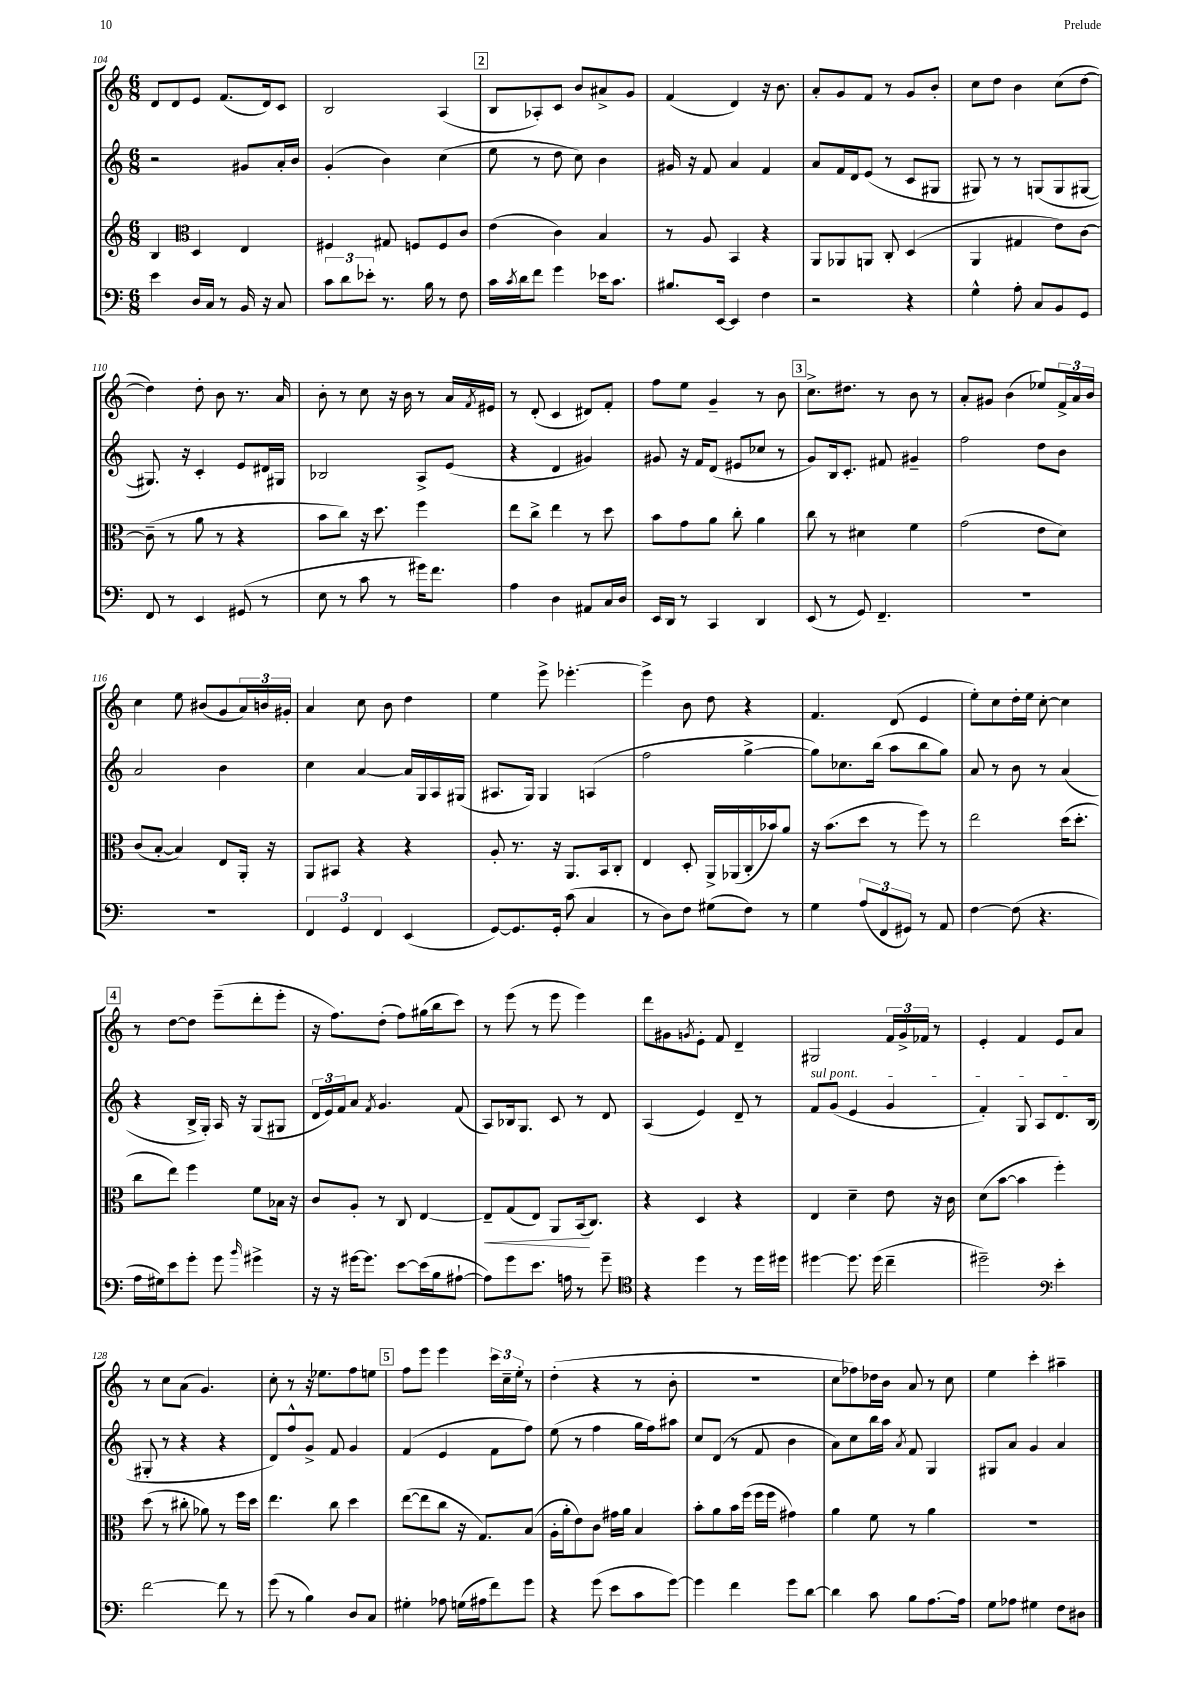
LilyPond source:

<<
\new StaffGroup <<
\new Staff = "s0" {
    \clef treble \key c \major \numericTimeSignature \time 6/8
    d'8 d'8 e'8 f'8.( d'16) c'8 |
    b2 a4( |
    \mark \markup { \box "2" } b8 aes8-.) c'8 b'8 ais'8-> g'8 |
    f'4( d'4) r16 b'8. |
    a'8-. g'8 f'8 r8 g'8 b'8-. |
    c''8 d''8 b'4 c''8( d''8~ |
    d''4) d''8-. b'8 r8. a'16 |
    b'8-. r8 c''8 r16 b'16 r8 a'16 \acciaccatura { f'8 } eis'16 |
    r8 d'8-.( c'4 dis'8) f'8-. |
    f''8 e''8 g'4-- r8 b'8 |
    \mark \markup { \box "3" } c''8.-> dis''8. r8 b'8 r8 |
    a'8-. gis'8 b'4( ees''8) \tuplet 3/2 { f'16-> a'16 b'16 } |
    c''4 e''8 bis'8( g'8 \tuplet 3/2 { a'16) b'16 gis'16-. } |
    a'4 c''8 b'8 d''4 |
    e''4 e'''8-> ees'''4.~-. |
    ees'''4-> b'8 d''8 r4 |
    f'4. d'8( e'4 |
    e''8-.) c''8 d''16-. e''16 c''8~-. c''4 |
    \mark \markup { \box "4" } r8 d''8~ d''8 e'''8--( d'''8-. e'''8-. |
    r16 f''8.) d''8-.( f''8) gis''16( b''16 c'''8) |
    r8 e'''8( r8 e'''8 e'''4) |
    d'''8 gis'8 \acciaccatura { g'8 } e'8-. f'8 d'4-- |
    gis2 \tuplet 3/2 { f'16 g'16-> fes'16 } r8 |
    e'4-. f'4 e'8 a'8 |
    r8 c''8 a'8( g'4.) |
    c''8-. r8 r16 ees''8. f''8 e''8 |
    \mark \markup { \box "5" } f''8 e'''8 e'''4 \tuplet 3/2 { c'''16 c''16-- e''16-. } r8 |
    d''4-.( r4 r8 b'8-. |
    R2. |
    c''8 fes''8) des''16 b'16 a'8 r8 c''8 |
    e''4 c'''4-. ais''4-- \bar "|." |
}
\new Staff = "s1" {
    \clef treble \key c \major \numericTimeSignature \time 6/8
    r2 gis'8 a'16-. b'16 |
    g'4-.( b'4) c''4( |
    \mark \markup { \box "2" } e''8 r8 d''8 c''8) b'4 |
    gis'16 r16 f'8 a'4 f'4 |
    a'8 f'16 d'16 e'8( r8 c'8 gis8 |
    gis8) r8 r8 g8( g8 gis8~ |
    gis8.) r16 c'4-. e'8 dis'16 gis16 |
    bes2 a8-> e'8( |
    r4 d'4 gis'4) |
    gis'8 r16 f'16 d'8( eis'8 ces''8 r8 |
    \mark \markup { \box "3" } g'8) b16 c'8.-. fis'8 gis'4-- |
    f''2 d''8 b'8 |
    a'2 b'4 |
    c''4 a'4~ a'16 g16 a16 gis16( |
    ais8. g16) g4 a4( |
    f''2 g''4~-> |
    g''8) ces''8. b''16( a''8 b''8 g''8) |
    a'8 r8 b'8 r8 a'4( |
    \mark \markup { \box "4" } r4 b16-> g16-.) a16 r16 g8( gis8 |
    \tuplet 3/2 { d'16 e'16) f'16 } a'8 \acciaccatura { f'8 } g'4. f'8( |
    a8) bes16 g8. c'8 r8 d'8 |
    a4( e'4) d'8-- r8 |
    \once \override TextSpanner.bound-details.left.text = \markup { \italic "sul pont." } f'8\startTextSpan g'8( e'4 g'4 |
    f'4-.) g8 a8 d'8. b16\stopTextSpan( |
    gis8-. r8 r4 r4 |
    d'8) f''8-^ g'8-> f'8 g'4 |
    \mark \markup { \box "5" } f'4( e'4 f'8 f''8) |
    e''8( r8 f''4 g''16 f''16) ais''8 |
    c''8 d'8( r8 f'8 b'4 |
    a'8) c''8 b''16 a''16 \acciaccatura { a'8 } f'8 g4 |
    gis8 a'8 g'4 a'4 \bar "|." |
}
\new Staff = "s2" {
    \clef treble \key c \major \numericTimeSignature \time 6/8
    b4 \clef alto d4 e4 |
    fis4 gis8 f8 f8 c'8 |
    \mark \markup { \box "2" } e'4( c'4) b4 |
    r8 a8 b,4 r4 |
    a,8 aes,8 a,8 c8-. d4( |
    a,4 gis4 e'8) c'8~ |
    c'8--( r8 a'8 r8 r4 |
    b'8 c''8) r16 d''8. f''4 |
    e''8 c''8-> e''4 r8 d''8 |
    b'8 g'8 a'8 c''8-. a'4 |
    \mark \markup { \box "3" } c''8 r8 dis'4 f'4 |
    g'2( e'8 d'8) |
    c'8( b8~-. b4) e8 a,16-. r16 |
    a,8 bis,8 r4 r4 |
    a8-. r8. r16 a,8. b,16 c8-. |
    e4 d8-. a,16-> aes,16( c16-. bes'16) a'8 |
    r16 b'8.( d''8 r8 f''8) r8 |
    e''2 d''16( d''8.-. |
    \mark \markup { \box "4" } c''8 e''8) f''4 f'8 bes16 r16 |
    c'8 a8-. r8 c8 e4~ |
    e8--\< g8( e8) a,8 b,16\!( c8.) |
    r4 d4 r4 |
    e4 d'4-- e'8 r16 c'16 |
    d'8( b'8~ b'4 f''4-.) |
    d''8( r8 cis''8-. aes'8) r8 f''16 d''16 |
    e''4. c''8 d''4 |
    \mark \markup { \box "5" } e''8~( e''8 c''8 r16 g8.) b8( |
    a16-. a'16-. e'8) c'8 gis'16 a'16 b4 |
    b'8-. a'8 b'16 f''16( f''16 f''16 gis'4) |
    a'4 f'8 r8 a'4 |
    R2. \bar "|." |
}
\new Staff = "s3" {
    \clef bass \key c \major \numericTimeSignature \time 6/8
    e'4 d16 c16 r8 b,16 r16 c8 |
    \tuplet 3/2 { c'8 d'8 ees'8-. } r8. b16 r8 f8 |
    \mark \markup { \box "2" } c'16 \acciaccatura { c'8 } d'16 f'8 g'4 ees'16 c'8. |
    bis8. e,16~ e,4 f4 |
    r2 r4 |
    g4-^ a8-. c8 b,8 g,8 |
    f,8 r8 e,4 gis,8( r8 |
    e8 r8 c'8 r8 gis'16) f'8. |
    a4 d4 ais,8 c16 d16 |
    e,16 d,16 r8 c,4 d,4 |
    \mark \markup { \box "3" } e,8( r8 g,8) f,4.-- |
    R2. |
    R2. |
    \tuplet 3/2 { f,4 g,4 f,4 } e,4( |
    g,8~) g,8. g,16-. c'8( c4 |
    r8 d8) f8 gis8( f8) r8 |
    g4 \tuplet 3/2 { a8( f,8 gis,8) } r8 a,8 |
    f4~ f8( r4. |
    \mark \markup { \box "4" } a16 gis16) e'8 g'8-. g'8 \grace { b'16 } gis'4-> |
    r16 r16 gis'16~ gis'8. e'8~ e'16( b16 ais8~-! |
    ais8) g'8 e'8. a16 r8 g'8-- |
    \clef tenor r4 d''4 r8 d''16 dis''16 |
    dis''4~ dis''8. dis''16( c''4-- |
    dis''2--) \clef bass e'4-. |
    f'2~ f'8 r8 |
    g'8( r8 b4) d8 c8 |
    \mark \markup { \box "5" } gis4-. aes8 g16( ais16 f'8) g'8 |
    r4 g'8( e'8 c'8 g'8~) |
    g'4 f'4 g'8 d'8~ |
    d'4 c'8 b8 a8.~ a16 |
    g8 aes8 gis4 f8 dis8 \bar "|." |
}
>>
>>
\layout { \context { \Score currentBarNumber = #104 } }
